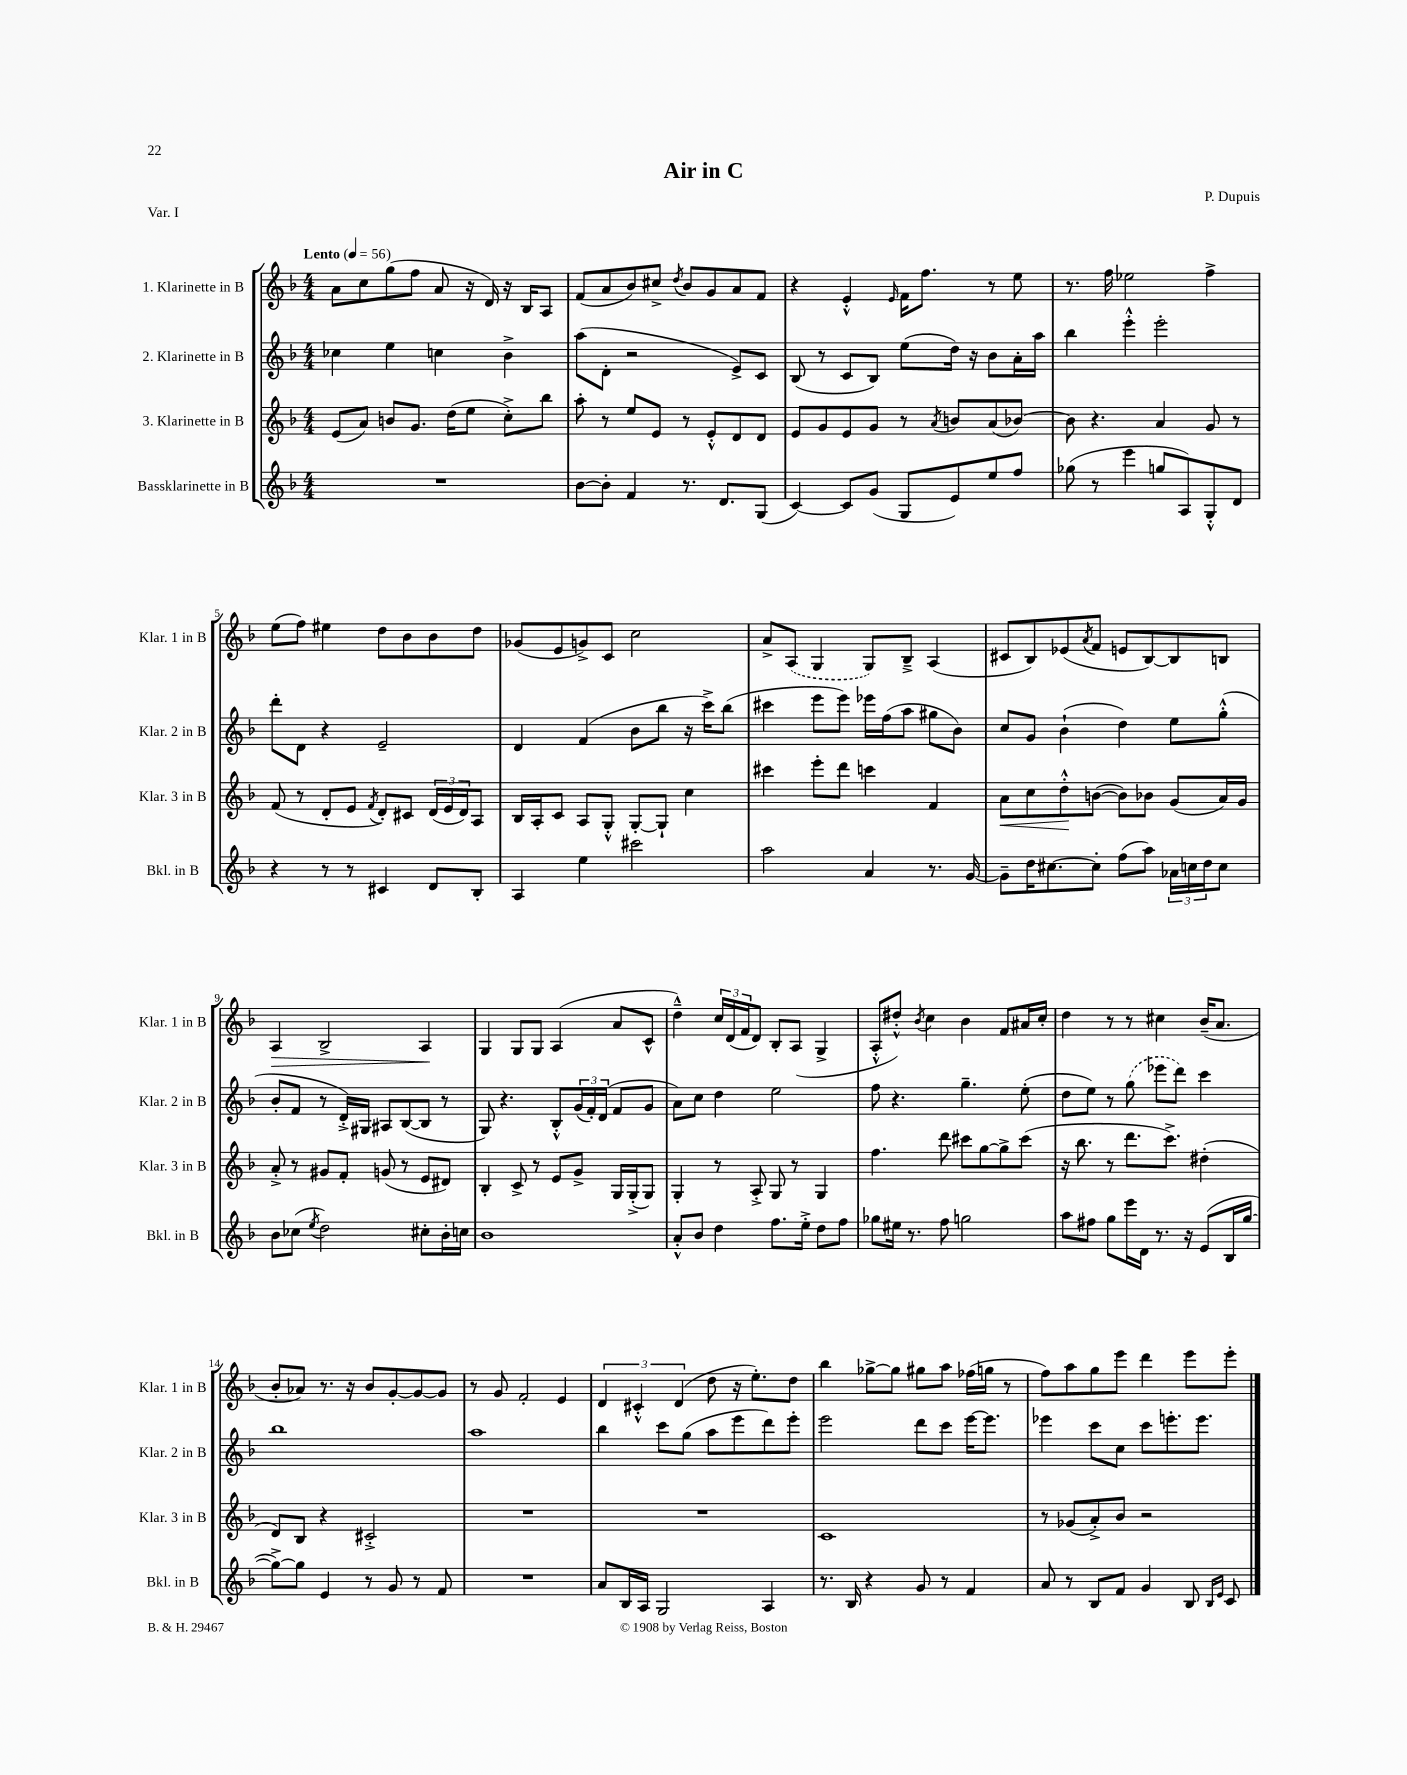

**kern	**kern	**dynam	**kern	**kern	**dynam
*part4	*part3	*part3	*part2	*part1	*part1
*staff4	*staff3	*staff3	*staff2	*staff1	*staff1
*I"Bassklarinette in B	*I"3. Klarinette in B	*	*I"2. Klarinette in B	*I"1. Klarinette in B	*
*I'Bkl. in B	*I'Klar. 3 in B	*	*I'Klar. 2 in B	*I'Klar. 1 in B	*
*clefG2	*clefG2	*	*clefG2	*clefG2	*
*k[b-]	*k[b-]	*	*k[b-]	*k[b-]	*
*M4/4	*M4/4	*	*M4/4	*M4/4	*
*MM56	*MM56	*	*MM56	*MM56	*
=1	=1	=1	=1	=1	=1
!	!	!	!	!LO:TX:a:B:t=Lento	!
1r	(8e/L	.	4cc-X\	8a\L	.
.	8a/J)	.	.	8cc\	.
.	8bn/L	.	4ee\	(8gg\	.
.	8.g/J	.	.	8ff\J	.
.	.	.	4ccn\	8a/	.
.	(16dd\KL	.	.	.	.
.	8ee\J	.	.	16r	.
.	.	.	.	16d/)	.
.	8cc'^\L)	.	4b-^\	16r	.
.	.	.	.	16B-/KL	.
.	8bb-\J	.	.	8A/J	.
=2	=2	=2	=2	=2	=2
[8b-\L	8aa'\	.	(8aa\L	(8f/L	.
8b-'\J]	8r	.	8d'\J	8a/	.
4f/	8ee/L	.	2r	8b-/)	.
.	8e/J	.	.	8cc#X^/J	.
.	.	.	.	8qdd/	.
8.r	8r	.	.	8b-/L	.
.	8e'^^/L	.	.	8g/	.
8.d/L	.	.	.	.	.
.	8d/	.	8e^/L)	8a/	.
(8G/J	8d/J	.	8c/J	8f/J	.
=3	=3	=3	=3	=3	=3
[4c/)	8e/L	.	(8B-/	4r	.
.	8g/	.	8r	.	.
8c/L]	8e/	.	8c/L	4e'^^/	.
(8g/J	8g/J	.	8B-/J)	.	.
.	.	.	.	16qqe/	.
8G/L	8r	.	(8ee\L	16f\KL	.
.	.	.	.	8.ff\J	.
.	8qa/	.	.	.	.
8e/)	8bn/L	.	16dd\Jk)	.	.
.	.	.	16r	.	.
8ee/	(8a/	.	8b-\L	8r	.
8ff/J	[8b-X/J)	.	16a'\L	8ee\	.
.	.	.	16aa\JJ	.	.
=4	=4	=4	=4	=4	=4
(8gg-X\	8b-\]	.	4bb-\	8.r	.
8r	4.r	.	.	.	.
.	.	.	.	16ff\	.
4eee\	.	.	4eee'^^\	2ee-X\	.
8ggn/L	4a/	.	2eee'\	.	.
8A/)	.	.	.	.	.
8G'^^/	8g/	.	.	4ff^\	.
8d/J	8r	.	.	.	.
!!LO:LB:g=z
=5	=5	=5	=5	=5	=5
4r	(8f/	.	8ddd'\L	(8ee\L	.
.	8r	.	8d\J	8ff\J)	.
8r	8d'/L	.	4r	4ee#X\	.
8r	8e/J	.	.	.	.
.	8qf/	.	.	.	.
4c#X/	8d'/L)	.	2e~/	8dd\L	.
.	8c#X/J	.	.	8b-\	.
8d/L	(24d/LL	.	.	8b-\	.
.	24e/	.	.	.	.
.	24d/J)	.	.	.	.
8B-'/J	8A/J	.	.	8dd\J	.
=6	=6	=6	=6	=6	=6
4A/	16B-/LL	.	4d/	(8g-X/L	.
.	16A'/J	.	.	.	.
.	8c/J	.	.	8e/	.
4ee\	8A/L	.	(4f/	8gn^/)	.
.	8G'^^/J	.	.	8c/J	.
2ccc#X\	[8G'/L	.	8b-\L	2cc\	.
.	8G`/J]	.	8bb-\J	.	.
.	4cc\	.	16r	.	.
.	.	.	16ccc^\KL)	.	.
.	.	.	(8bb-\J	.	.
=7	=7	=7	=7	=7	=7
2aa\	4ccc#X\	.	4ccc#X\	8a^/L	.
.	.	.	.	(8A/J	.
.	8eee'\L	.	8eee\L	4G/	.
.	8ddd\J	.	8eee\J)	.	.
4a/	4cccn\	.	16eee-X\LL	8G/L)	.
.	.	.	(16ff\J	.	.
.	.	.	8aa\J	8B-~^/J	.
8.r	4f/	.	8gg#X\L	(4A/	.
.	.	.	8b-\J)	.	.
[16g/	.	.	.	.	.
=8	=8	=8	=8	=8	=8
!	!	!LO:HP:b	!	!	!
8g~\L]	8a\L	<	8cc/L	8c#X/L	.
16dd\K	8cc\	.	8g/J	8B-/)	.
[8.cc#X\	.	.	.	.	.
.	8dd'^^\	.	(4b-`\	(8e-X/	.
.	.	.	.	8qa/	.
8cc#'\J]	([8bn\J	[	.	8f/J	.
(8ff\L	8b\L])	.	4dd\)	8en/L	.
8aa\J)	8b-X\J	.	.	[8B-/)	.
24a-X\LL	(8g/L	.	8ee\L	8B-/]	.
24ccn\	.	.	.	.	.
24dd\J	.	.	.	.	.
8cc\J	16a/L)	.	(8gg'^^\J	8Bn/J	.
.	16g/JJ	.	.	.	.
!!LO:LB:g=z
=9	=9	=9	=9	=9	=9
!	!	!	!	!	!LO:HP:b
8b-\L	8a'^/	.	8b-'/L	4A/	>
(8cc-X\J	8r	.	8f/J	.	.
8qee/	.	.	.	.	.
2dd\)	8g#X/L	.	8r	2B-^/	.
.	8f'/J	.	16d'^/LL)	.	.
.	.	.	16G#X/JJ	.	.
.	(8gn/	.	8A#X/L	.	.
.	8r	.	([8B-/	.	.
8cc#X'\L	8e/L	.	8B-/J]	4A/	.
16b-'\L	8d#X/J)	.	8r	.	.
16ccn\JJ	.	.	.	.	.
.	.	.	.	.	]
=10	=10	=10	=10	=10	=10
1b-	4B-'/	.	8G/)	4G/	.
.	.	.	4.r	.	.
.	8c^/	.	.	8G/L	.
.	8r	.	.	8G/J	.
.	8e/L	.	8B-'^^/L	(4A/	.
.	8g^/J	.	(24g/L	.	.
.	.	.	24f'/)	.	.
.	.	.	(24d/JJ	.	.
.	16G/LL	.	8f/L	8a/L	.
.	(16G'^/J	.	.	.	.
.	8G/J)	.	8g/J	8c^^/J	.
=11	=11	=11	=11	=11	=11
8a'^^/L	4G'/	.	8a\L)	4dd~^^\)	.
8b-/J	.	.	8cc\J	.	.
4dd\	8r	.	4dd\	24cc/LL	.
.	.	.	.	(24d/	.
.	.	.	.	24f/J	.
.	8A'^/	.	.	8d/J)	.
8.ff\L	8G/	.	2ee\	8B-'/L	.
.	8r	.	.	(8A/J	.
16ee'^\Jk	.	.	.	.	.
8dd\L	4G/	.	.	4G^/	.
8ff\J	.	.	.	.	.
=12	=12	=12	=12	=12	=12
8gg-X\L	4.ff\	.	8ff\	8A'^^/L	.
16ee#X\Jk	.	.	4.r	8dd#X'^^/J)	.
8.r	.	.	.	.	.
.	.	.	.	8qb-/	.
.	.	.	.	4cc\	.
8ff\	8ddd\	.	.	.	.
2ggn\	8ccc#X\L	.	4.gg~\	4b-\	.
.	[8gg\	.	.	.	.
.	8gg^\]	.	.	8f/L	.
.	(8ccc#\J	.	(8ee'\	16a#X/L	.
.	.	.	.	16cc'/JJ	.
=13	=13	=13	=13	=13	=13
8aa\L	16r	.	8dd\L	4dd\	.
.	8.bb-\	.	.	.	.
8ff#X\J	.	.	8ee\J)	.	.
8gg\L	8r	.	8r	8r	.
16eee\L	8.ddd\L	.	(8gg\	8r	.
16d\JJ	.	.	.	.	.
8.r	.	.	8eee-X\L	4cc#X\	.
.	8.ccc^\J)	.	.	.	.
.	.	.	8ddd\J)	.	.
16r	.	.	.	.	.
(8e/L	(4dd#X'\	.	4ccc\	(16b-~/KL	.
.	.	.	.	8.a/J	.
16B-/L	.	.	.	.	.
[16gg/JJ	.	.	.	.	.
!!LO:LB:g=z
=14	=14	=14	=14	=14	=14
8gg^\L_)	8d/L)	.	1bb-	8b-'/L	.
8gg\J]	8B-/J	.	.	8a-X/J)	.
4e/	4r	.	.	8.r	.
.	.	.	.	16r	.
8r	2c#X'^/	.	.	8b-/L	.
8g/	.	.	.	[8g'/	.
8r	.	.	.	8g/_	.
8f/	.	.	.	8g/J]	.
=15	=15	=15	=15	=15	=15
1r	1r	.	1aa	8r	.
.	.	.	.	8g/	.
.	.	.	.	2f'/	.
.	.	.	.	4e/	.
=16	=16	=16	=16	=16	=16
8a/L	1r	.	4bb-\	6d/	.
16B-/L	.	.	.	.	.
.	.	.	.	6c#X'^^/	.
16A/JJ	.	.	.	.	.
2G/	.	.	8ccc\L	.	.
.	.	.	.	(6d/	.
.	.	.	(8gg\J	.	.
.	.	.	8aa\L	8dd\	.
.	.	.	8eee\	16r	.
.	.	.	.	8.ee'\L)	.
4A/	.	.	8ddd\)	.	.
.	.	.	8eee'\J	8dd\J	.
=17	=17	=17	=17	=17	=17
8.r	1c	.	2eee\	4bb-\	.
16B-/	.	.	.	.	.
4r	.	.	.	[8gg-X^\L	.
.	.	.	.	8gg-\J]	.
8g/	.	.	8ddd\L	8gg#X\L	.
8r	.	.	8ccc\J	8aa\J	.
4f/	.	.	[16eee\KL	(16ff-X\LL	.
.	.	.	8.eee\J]	16ggn\JJ	.
.	.	.	.	8r	.
=18	=18	=18	=18	=18	=18
8a/	8r	.	4eee-X\	8ff\L)	.
8r	(8g-X/L	.	.	8aa\	.
8B-/L	8a'^/)	.	8ccc\L	8gg\	.
8f/J	8b-/J	.	8cc\J	8eee\J	.
4g/	2r	.	8ccc\L	4ddd\	.
.	.	.	8.eeen'\	.	.
8B-/	.	.	.	8eee\L	.
.	.	.	8.eee\J	.	.
16qqB-/LL	.	.	.	.	.
16qqe/JJ	.	.	.	.	.
8c/	.	.	.	8eee'\J	.
==	==	==	==	==	==
*-	*-	*-	*-	*-	*-
